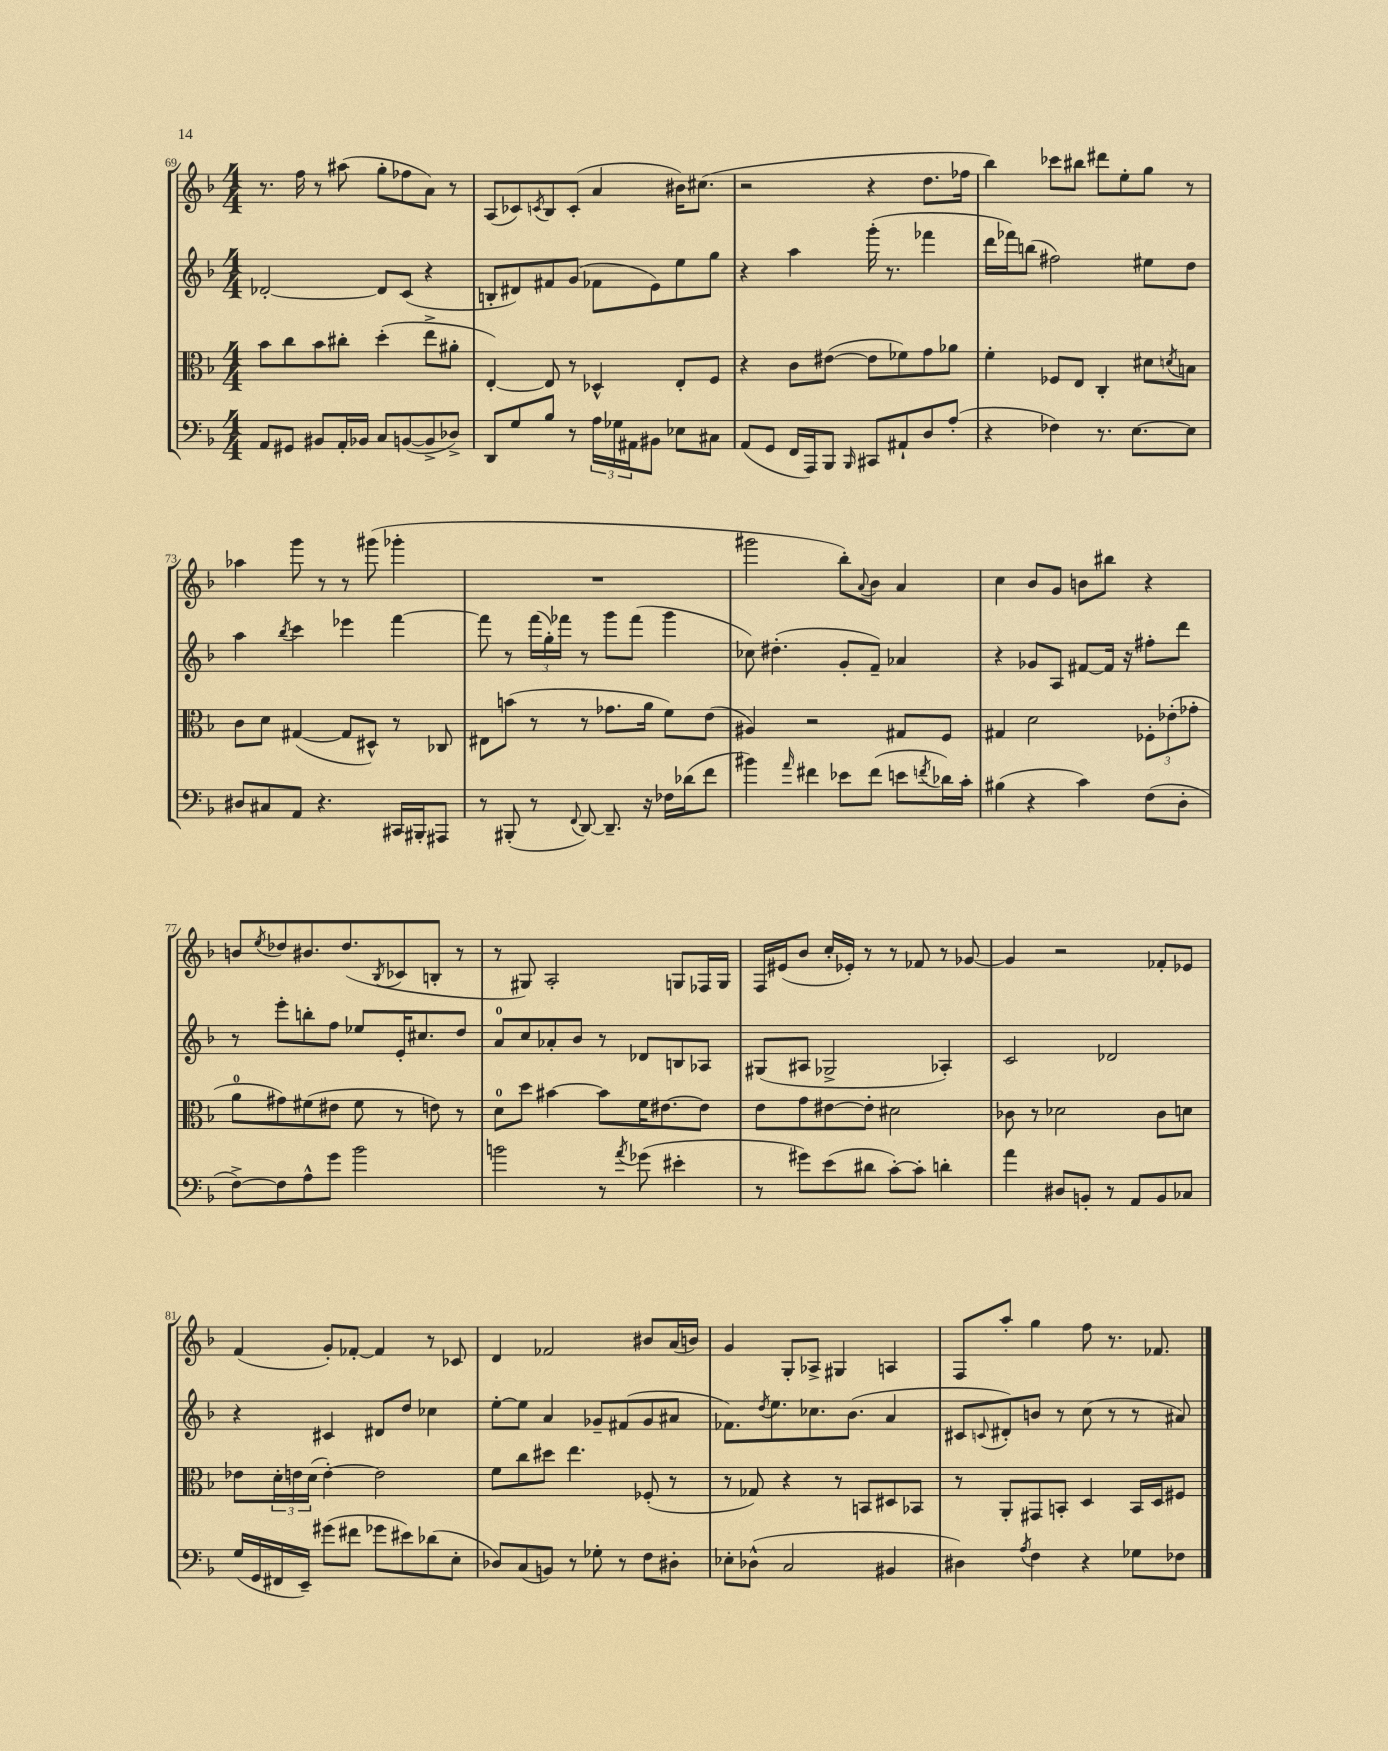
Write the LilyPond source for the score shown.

<<
\new StaffGroup <<
\new Staff = "s0" {
    \clef treble \key f \major \numericTimeSignature \time 4/4
    r8. f''16 r8 ais''8( g''8-. fes''8 a'8) r8 |
    a8( ces'8) \acciaccatura { c'8 } bes8 c'8-.( a'4 bis'16) cis''8.( |
    r2 r4 d''8. fes''16 |
    bes''4) ces'''8 bis''8 dis'''8 e''8-. g''8 r8 |
    aes''4 g'''8 r8 r8 gis'''8( ges'''4-. |
    R1 |
    gis'''2 bes''8-.) \appoggiatura { a'8 } bes'8 a'4 |
    c''4 bes'8 g'8 b'8 bis''8 r4 |
    b'8 \acciaccatura { e''8 } des''8 bis'8. des''8.( \acciaccatura { bes8 } ces'8 b8-. r8 |
    r8 gis8) a2-. g8 fes16 g16 |
    f16 eis'16( bes'8 c''16-. ees'16-.) r8 r8 fes'8 r8 ges'8~ |
    ges'4 r2 fes'8-. ees'8 |
    f'4( g'8-.) fes'8~-. fes'4 r8 ces'8 |
    d'4 fes'2 bis'8 a'16( b'16) |
    g'4 g8-. aes8-> gis4 a4 |
    f8 a''8-. g''4 f''8 r8. fes'8. \bar "|." |
}
\new Staff = "s1" {
    \clef treble \key f \major \numericTimeSignature \time 4/4
    des'2~-. des'8 c'8( r4 |
    b8-. dis'8) fis'8 g'8( fes'8 e'8) e''8 g''8 |
    r4 a''4 g'''16-.( r8. fes'''4 |
    d'''16 fes'''16) b''8( fis''2) eis''8 d''8 |
    a''4 \acciaccatura { bes''8 } c'''4 ees'''4 f'''4~ |
    f'''8 r8 \tuplet 3/2 { f'''16( g''16-.) fes'''16 } r8 g'''8 fes'''8( g'''4 |
    ces''8) dis''4.-.( g'8-. f'8--) aes'4 |
    r4 ges'8 a8 fis'8~ fis'16 r16 fis''8-. d'''8 |
    r8 e'''8-. b''8-. f''8 ees''8 e'16-. cis''8. d''8 |
    a'8-0 c''8 aes'8-. bes'8 r8 des'8 b8 aes8 |
    gis8( ais8 ges2-> aes4-.) |
    c'2 des'2 |
    r4 cis'4 dis'8 d''8 ces''4 |
    e''8~-. e''8 a'4 ges'8-- fis'8( ges'8 ais'8 |
    fes'8.) \acciaccatura { d''8 } e''8. ces''8. bes'8.( a'4 |
    cis'8 \appoggiatura { c'8 } dis'8-.) b'8 r8 c''8( r8 r8 ais'8) \bar "|." |
}
\new Staff = "s2" {
    \clef alto \key f \major \numericTimeSignature \time 4/4
    bes'8 c''8 bes'8 cis''8-. d''4-.( e''8-> ais'8-. |
    e4~-.) e8 r8 des4-^ e8-. f8 |
    r4 c'8 eis'8~( eis'8 fes'8) g'8 aes'8 |
    f'4-. fes8 e8 c4-. dis'8 \acciaccatura { d'8 } b8 |
    c'8 d'8 gis4~( gis8 dis8-^) r8 ces8 |
    eis8 b'8( r8 r8 ges'8. a'16 f'8) e'8( |
    ais4) r2 gis8 f8 |
    gis4 d'2 \tuplet 3/2 { fes8-. ees'8-.( ges'8-. } |
    a'8-0 gis'8) fis'8( eis'8 fis'8 r8 e'8) r8 |
    d'8-0 d''8 bis'4~ bis'8 f'16 eis'8.~ eis'8 |
    e'8 g'8 eis'8~ eis'8-. dis'2 |
    ces'8 r8 des'2 ces'8 d'8 |
    ees'8 \tuplet 3/2 { d'16-. e'16 d'16( } e'4~-.) e'2 |
    f'8 c''8 dis''8 e''4. fes8-.( r8 |
    r8 ges8) r4 r8 b,8 dis8 bes,8 |
    r8 a,8-. gis,8 b,8-. d4 b,16 d16 fis8 \bar "|." |
}
\new Staff = "s3" {
    \clef bass \key f \major \numericTimeSignature \time 4/4
    a,8 gis,8 bis,8 a,16-. bes,16 c8 b,8~( b,8-> des8->) |
    d,8 g8 bes8 r8 \tuplet 3/2 { a16 ges16 ais,16 } bis,8 ees8 cis8 |
    a,8( g,8 f,16 a,,16) bes,,8 \grace { bes,,16 } cis,8 ais,8-! d8 a8-.( |
    r4 fes4) r8. e8.~ e8 |
    dis8 cis8 a,8 r4. cis,16 bis,,16-. ais,,8 |
    r8 bis,,8-.( r8 \appoggiatura { f,8 } d,8~) d,8.-- r16 fes16 des'16( f'8 |
    bis'4) \grace { a'16 } fis'4 ees'8 fis'8( e'8 \acciaccatura { f'8 } des'16) c'16-. |
    bis4( r4 c'4) f8( d8-. |
    f8~->) f8 a8-^ g'8 bes'2 |
    b'2 r8 \acciaccatura { a'8 } ges'8( eis'4-. |
    r8 gis'8) e'8( dis'8 c'8~-.) c'8-. d'4-. |
    a'4 dis8 b,8-. r8 a,8 b,8 ces8 |
    g16( g,16 fis,16 e,16--) gis'8( fis'8 ges'8 eis'8) des'8( e8-. |
    des8) c8( b,8) r8 ges8-. r8 f8 dis8-. |
    ees8-. des8-^( c2 bis,4 |
    dis4) \acciaccatura { a8 } f4 r4 ges8 fes8 \bar "|." |
}
>>
>>
\layout { \context { \Score currentBarNumber = #69 } }
